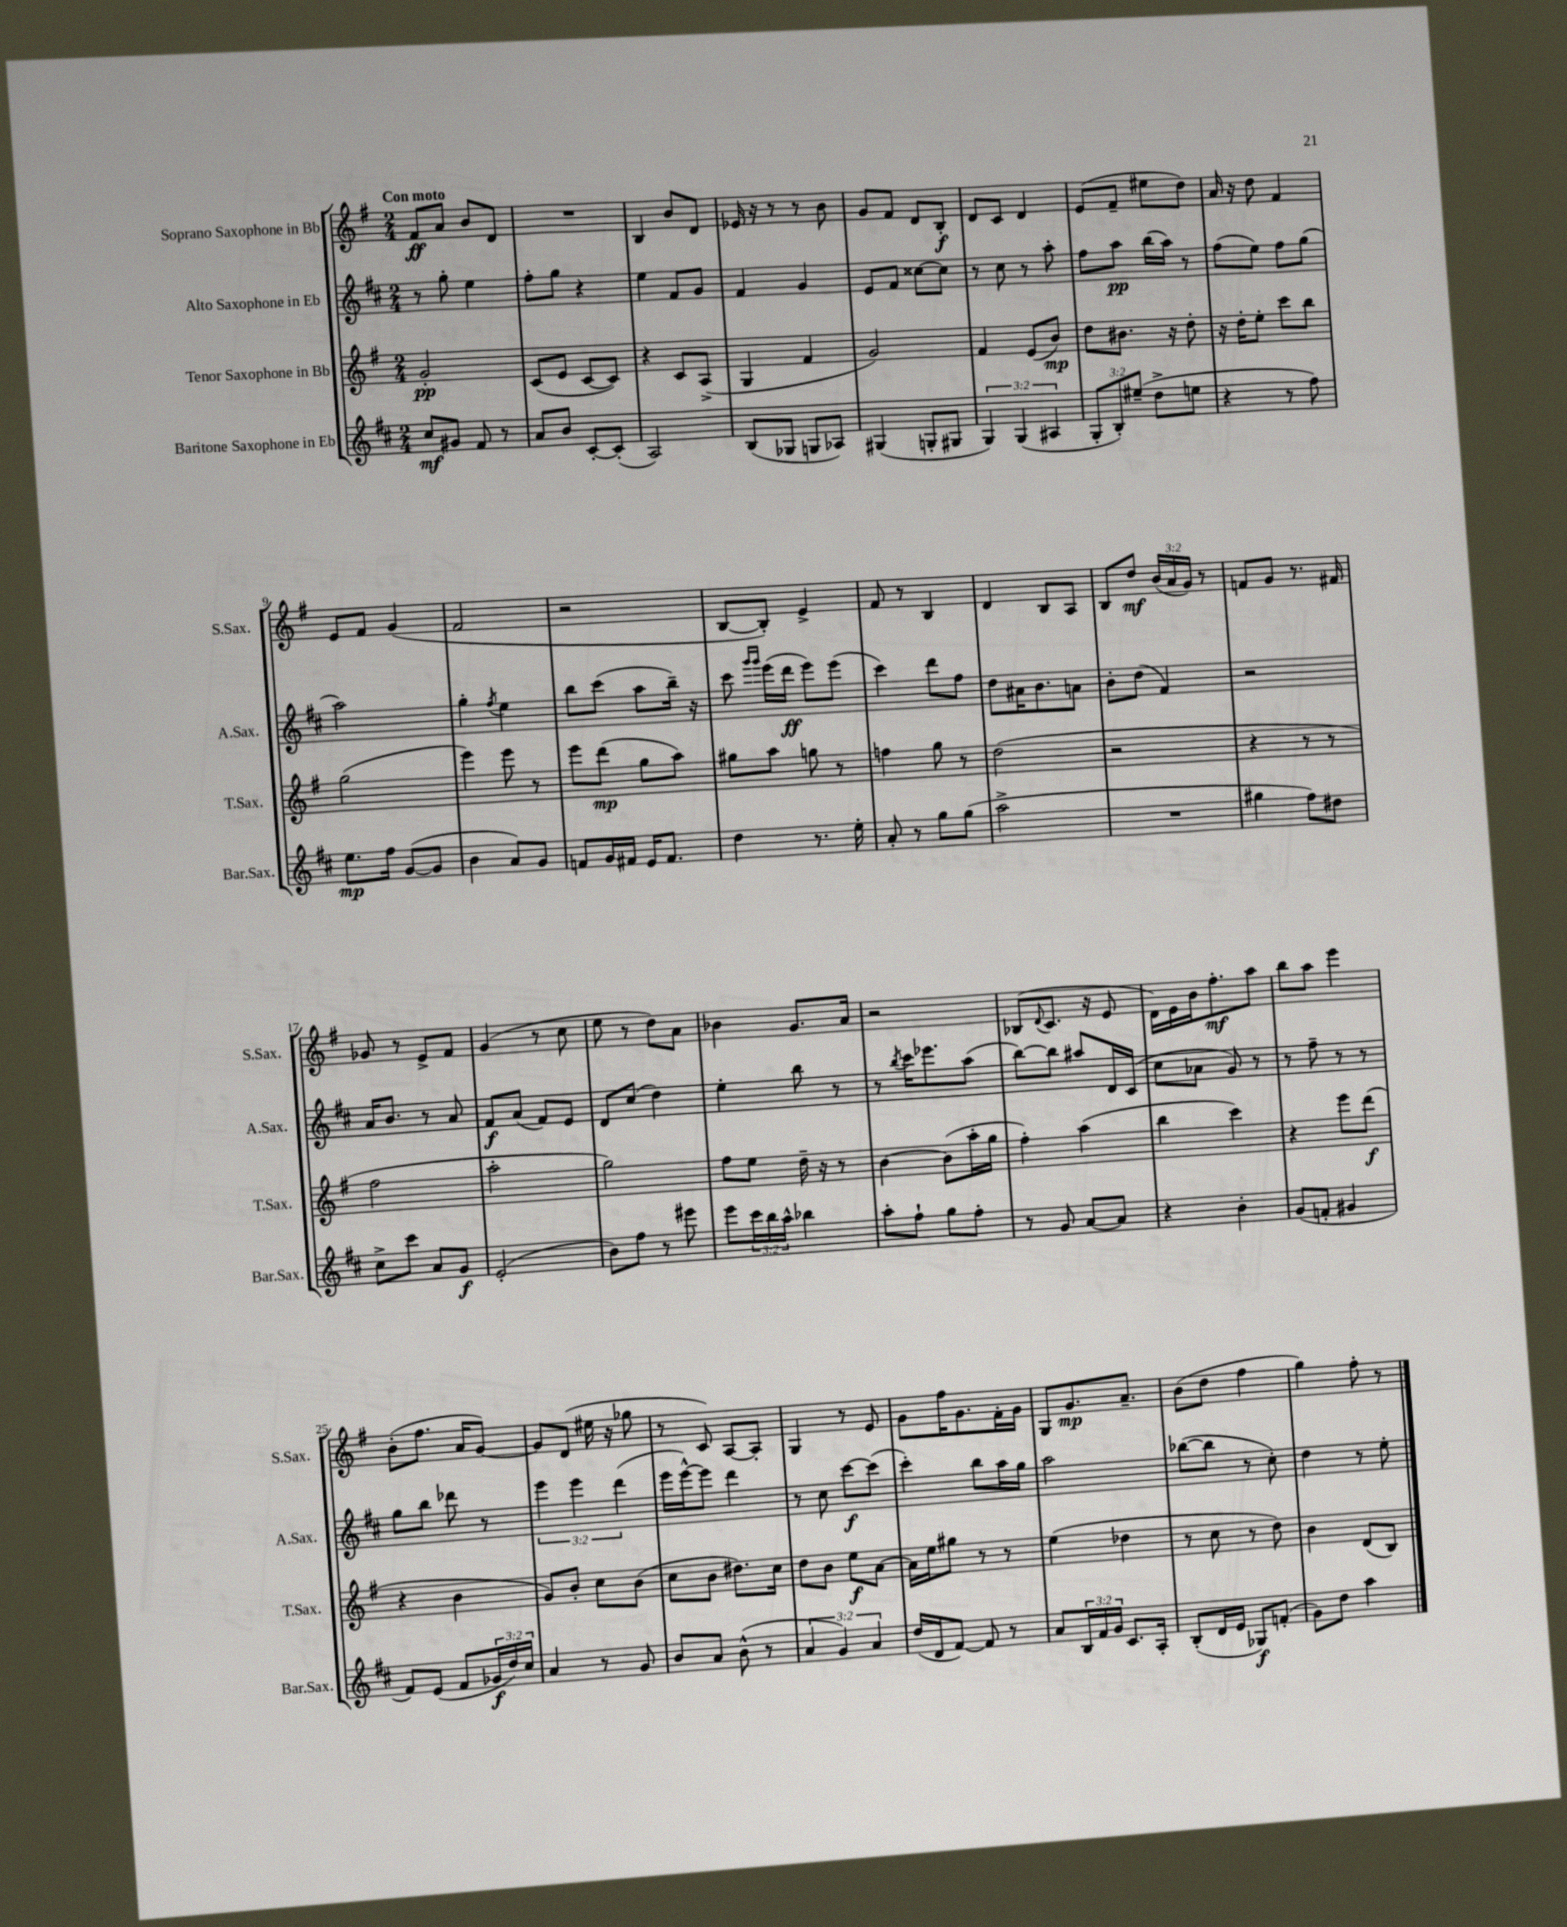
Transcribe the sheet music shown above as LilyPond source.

<<
\new StaffGroup <<
\new Staff = "s0" \with { instrumentName = "Soprano Saxophone in Bb" shortInstrumentName = "S.Sax." } {
    \clef treble \key g \major \numericTimeSignature \time 2/4 \override Staff.TupletNumber.text = #tuplet-number::calc-fraction-text \tempo "Con moto"
    fis'8\ff a'8 b'8 d'8 |
    R2 |
    b4 b'8 d'8 |
    ees'16 r16 r8 r8 b'8 |
    g'8 fis'8 d'8 b8-.\f |
    d'8 c'8 d'4 |
    e'8( fis'8-- eis''8 d''8) |
    a'16 r16 d''8 fis'4 |
    e'8 fis'8 g'4( |
    fis'2 |
    r2 |
    b8~ b8-.) e'4-> |
    fis'8 r8 b4 |
    d'4 b8 a8 |
    b8 d''8\mf \tuplet 3/2 { b'16( a'16 g'16) } r8 |
    f'8 g'8 r8. fis'16 |
    ges'8 r8 e'8-> fis'8 |
    g'4( r8 c''8 |
    e''8 r8 d''8) a'8 |
    bes'4 g'8. a'16 |
    r2 |
    bes8( \appoggiatura { d'8 } c'8. r16 e'8 |
    d'16) e'16 b'16 fis''8.-.\mf a''8 |
    b''8 a''8 e'''4 |
    b'8-.( fis''8. a'16 g'8~) |
    g'8 d'8( eis''16 r16 ges''8 |
    r8 c'8) a8~ a8-. |
    g4 r8 e'8 |
    g'8 fis''16 g'8. fis'16-. g'16 |
    g8 g'8.\mp a'8.-- |
    b'8( d''8 fis''4 |
    g''4) fis''8-. r8 \bar "|." |
}
\new Staff = "s1" \with { instrumentName = "Alto Saxophone in Eb" shortInstrumentName = "A.Sax." } {
    \clef treble \key d \major \numericTimeSignature \time 2/4 \override Staff.TupletNumber.text = #tuplet-number::calc-fraction-text
    r8 g''8-. e''4 |
    fis''8-. g''8 r4 |
    e''4 fis'8 g'8 |
    fis'4 g'4 |
    e'8 fis'8 cisis''8~ cisis''8 |
    r8 cis''8 r8 a''8-. |
    fis''8 a''8\pp b''16( a''16) r8 |
    fis''8( e''8) fis''8 g''8( |
    a''2) |
    g''4-. \acciaccatura { fis''8 } e''4 |
    b''8 cis'''8( a''8 b''16--) r16 |
    cis'''8 \grace { g'''16 g'''16 } e'''16( d'''16\ff e'''8) e'''8( |
    cis'''4) d'''8 fis''8 |
    d''8 ais'16 b'8. a'8 |
    b'8-. d''8( fis'4) |
    r2 |
    a'16 b'8. r8 a'8 |
    fis'8\f a'8( fis'8) e'8 |
    d'8 cis''8( d''4) |
    e''4-. b''8 r8 |
    r8 \acciaccatura { b''8 } cis'''16 ees'''8. a''8( |
    b''8~) b''8 ais''8 d'16 cis'16( |
    cis''8 aes'8 g'8) r8 |
    r8 fis''8-- r8 r8 |
    g''8 b''8 des'''8 r8 |
    \tuplet 3/2 { e'''4 e'''4 d'''4( } |
    e'''16 e'''16~-^) e'''8 d'''4 |
    r8 cis''8 cis'''8~\f cis'''8( |
    cis'''4-.) b''8 a''16 g''16 |
    a''2 |
    bes''8~( bes''8 r8 cis''8-.) |
    d''4 r8 e''8-. \bar "|." |
}
\new Staff = "s2" \with { instrumentName = "Tenor Saxophone in Bb" shortInstrumentName = "T.Sax." } {
    \clef treble \key g \major \numericTimeSignature \time 2/4
    g'2-.\pp |
    c'8( e'8 c'8~ c'8) |
    r4 c'8 a8->( |
    g4 fis'4 |
    g'2) |
    fis'4 e'8( b'8\mp) |
    d''8 bis'8. r16 d''8-. |
    r16 d''16-. e''8-. c'''8 b''8 |
    g''2( |
    e'''4) e'''8 r8 |
    e'''8 d'''8\mp( g''8 a''8) |
    gis''8 a''8 g''8 r8 |
    f''4 g''8 r8 |
    d''2( |
    r2 |
    r4 r8 r8 |
    fis''2 |
    a''2-. |
    g''2) |
    fis''8 e''8 d''16-- r16 r8 |
    b'4~ b'8( a''16-. g''16 |
    fis''4-.) a''4( |
    b''4 c'''4) |
    r4 e'''8 d'''8\f( |
    r4 b'4 |
    g'8) b'8-. c''8 b'8( |
    c''8 b'8 dis''8.) c''16 |
    d''8 b'8 e''8\f a'8~ |
    a'16 e''16 gis''8 r8 r8 |
    e''4( des''4 |
    r8 c''8 r8 d''8) |
    b'4 d'8( b8) \bar "|." |
}
\new Staff = "s3" \with { instrumentName = "Baritone Saxophone in Eb" shortInstrumentName = "Bar.Sax." } {
    \clef treble \key d \major \numericTimeSignature \time 2/4 \override Staff.TupletNumber.text = #tuplet-number::calc-fraction-text
    cis''8\mf gis'8 fis'8 r8 |
    a'8 b'8 cis'8~-. cis'8-.( |
    a2) |
    b8( ges8 g8 aes8) |
    gis4( g8-. gis8 |
    \tuplet 3/2 { g4) g4( ais4 } |
    \tuplet 3/2 { g8-. b8-.) eis''8--( } d''8-> e''8 |
    r4 r8 fis''8) |
    e''8.\mp fis''16 g'8~( g'8 |
    b'4 a'8) g'8 |
    f'8 g'16 fis'16 e'16 fis'8. |
    d''4 r8. e''16-. |
    a'8-. r8 g''8 g''8( |
    a''2-> |
    R2 |
    gis''4 fis''8) dis''8 |
    cis''8-> cis'''8 a'8 g'8\f |
    e'2-.( |
    b'8) fis''8 r8 eis'''8 |
    e'''8 \tuplet 3/2 { cis'''16 b''16 a''16-^ } bes''4 |
    a''8-. fis''8-! g''8 fis''8-. |
    r8 g'8 a'8~ a'8 |
    r4 b'4-. |
    g'8( f'8-. gis'4 |
    fis'8) e'8( fis'8 \tuplet 3/2 { ges'16\f d''16) cis''16 } |
    a'4 r8 g'8 |
    b'8 a'8 b'8-^( r8 |
    \tuplet 3/2 { a'4 g'4) a'4 } |
    d''16( d'16 fis'8~) fis'8 r8 |
    a'8 \tuplet 3/2 { b16 fis'16 g'16 } cis'8. a16-. |
    b8-.( d'16 e'16 ges8\f) f'8-.( |
    g'8) d''8 a''4 \bar "|." |
}
>>
>>
